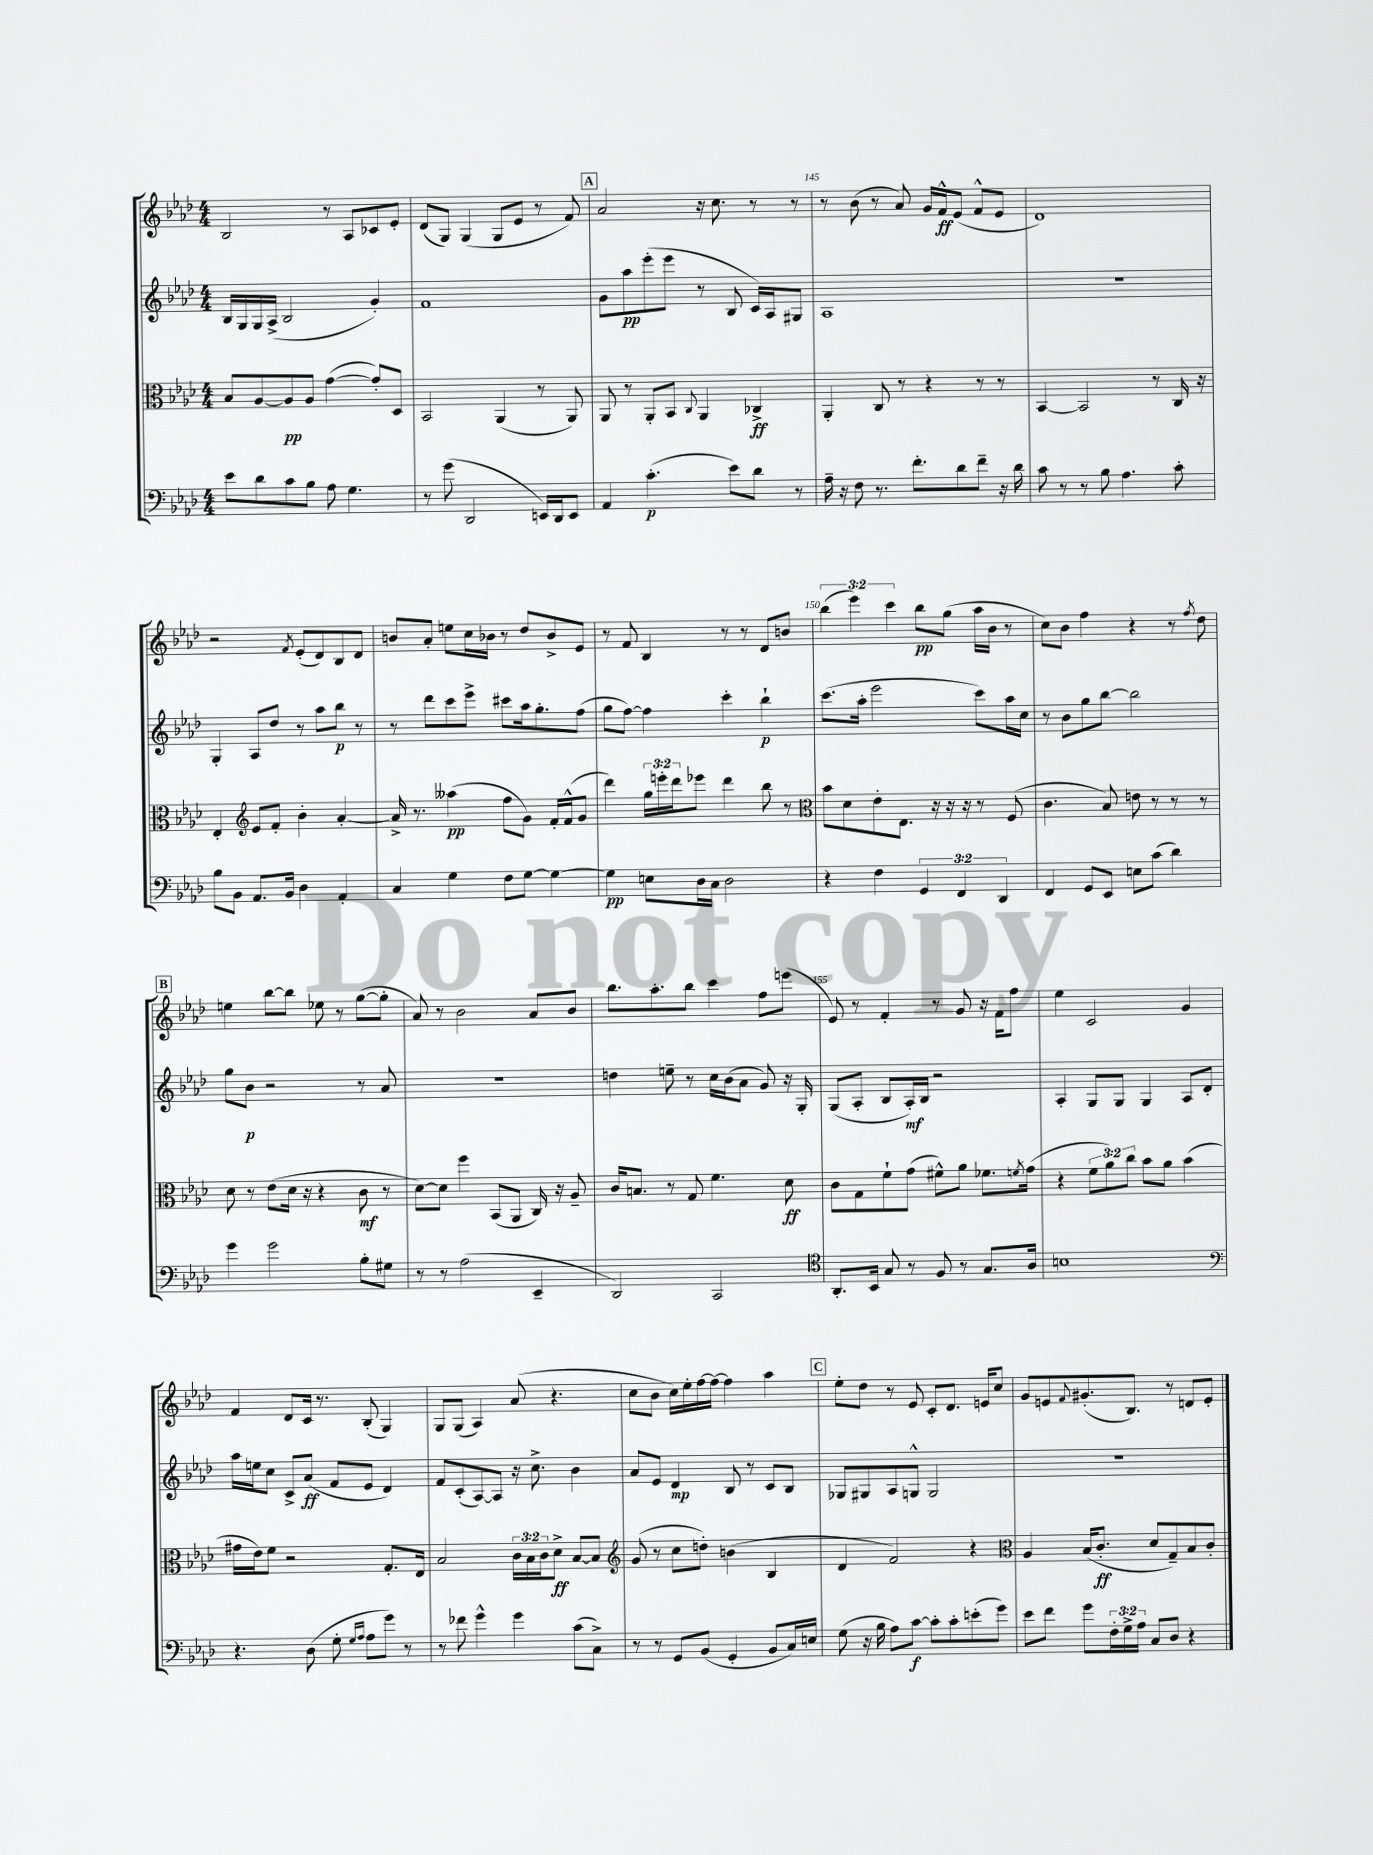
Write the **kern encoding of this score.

**kern	**kern	**kern	**kern
*staff4	*staff3	*staff2	*staff1
*clefF4	*clefC3	*clefG2	*clefG2
*k[b-e-a-d-]	*k[b-e-a-d-]	*k[b-e-a-d-]	*k[b-e-a-d-]
*M4/4	*M4/4	*M4/4	*M4/4
8e-\L	8B-/L	16B-/LL	2B-/
.	.	16G/	.
8d-\	[8A-/	16G/	.
.	.	(16A-^/JJ	.
8c\	8A-/]	2B-/	.
8B-\J	8A-/J	.	.
8A-\	([4g\	.	8r
4.G\	.	.	8A-/L
.	8g'/]L)	4g'/)	8c-/
.	8D-/J	.	8e-'/J
=	=	=	=
8r	2BB-/	1f	(8d-/L
(8g\	.	.	8G/J)
2DD-/	.	.	(4G/
.	(4AA-/	.	8G/L
.	.	.	8e-/J
16EE/LL)	8r	.	8r
16DD-/J	.	.	.
8EE/J	8AA-/)	.	8f/)
=	=	=	=
4AA-/	8AA-/	8g\L	2a-/
.	8r	8aa-\	.
(4.c'\	8AA-'/L	(8eee-'\	.
.	8BB-/J	8eee-\J	.
.	8qqC/	.	.
.	4AA-/	8r	16r
.	.	.	8.cc\
8e-\L)	.	8B-/	.
8d-\J	4C-^/	16c/LL)	8r
.	.	16A-/J	.
8r	.	8G#/J	8r
=	=	=	=
16A-~\	4AA-'/	1A-	8r
16r	.	.	.
8F\	.	.	(8b-\
8.r	8C/	.	8r
.	8r	.	8a-/)
8.f'\L	.	.	.
.	4r	.	16g/LL
.	.	.	16f^^/J
8d-\	.	.	(8e-/J
8f~\J	8r	.	8f^^/L
16r	8r	.	8e-/J
16d-\	.	.	.
=	=	=	=
8c\	[4BB-/	1r	1d-)
8r	.	.	.
8r	2BB-/]	.	.
8B-\	.	.	.
4.A-\	.	.	.
.	8r	.	.
8c'\	16C/	.	.
.	16r	.	.
=	=	=	=
8B-\L	4E-'/	4G'/	2r
8BB-\J	.	.	.
*	*clefG2	*	*
8.AA-/L	8e-/L	8A-/L	.
.	8f'/J	8dd-/J	.
16BB-/Jk	.	.	.
.	.	.	8qf/
4D-\	4b-'\	8r	(8e-'/L
.	.	8aa-\L	8d-/)
4AA-'/	[4a-'/	8bb-\J	8B-/
.	.	8r	8d-/J
=	=	=	=
4C/	16a-^/]	8r	8b/L
.	8.r	.	.
.	.	8ddd-\L	8a-'/J
4G\	(4aa--\	8ccc\	8ee\L
.	.	8eee-^\J	16cc\L
.	.	.	16b-\JJ
8F\L	8ff\L	8ccc#\L	8r
[8G\J	8g\J)	16aa-\k	8dd-/L
.	.	8.gg'\	.
4G\_	16f'/LL	.	8b-^/
.	(16f^^/J	.	.
.	8g/J	(8ff\J	8e-/J
=	=	=	=
4G\]	4ddd-\)	8gg\L	8r
.	.	[8ff\J)	8f/
8E\L	24gg\LL	4ff\]	4B-/
.	24eee'\	.	.
.	24ddd-\J	.	.
16D-\L	8eee-\J	.	.
16C\JJ	.	.	.
2D-\	4ddd-\	4ccc'\	8r
.	.	.	8r
.	8bb-\	4bb-`\	8d-/L
.	8r	.	8b/J
=	=	=	=
*	*clefC3	*	*
4r	8b-\L	(8.ccc\L	(6bb-\
.	8d-\	.	.
.	.	.	6eee-\)
.	.	16aa-'\Jk	.
4F\	8e-'\	2eee-\	.
.	.	.	6ccc\
.	8.E-\J	.	.
6GG/	.	.	8bb-\L
.	16r	.	.
.	16r	.	(8gg\J
6FF/	.	.	.
.	16r	.	.
.	8r	8ccc\L)	16aa-\LL
.	.	.	16b-\JJ
6DD-/	.	.	.
.	(8F/	16aa-\L	8r
.	.	16cc\JJ	.
=	=	=	=
4FF/	4.c\	8r	8cc\L)
.	.	8b-\L	8b-\J
8GG/L	.	8gg\	4ff\
8EE-/J	8B-/)	[8bb-\J	.
8E\L	8e\	2bb-\]	4r
(8c\J	8r	.	.
4d-\)	8r	.	8r
.	.	.	8qff/
.	8r	.	8dd-\
=	=	=	=
4g\	8d-\	8gg\L	4ee\
.	8r	8b-\J	.
2g\	(8e-\L	2r	[8bb-\L
.	16d-\Jk	.	8bb-\]J
.	16r	.	.
.	4r	.	8ee-\
.	.	.	8r
8B-'\L	8c\	8r	([8gg\L
8G#\J	8r	8a-/	8gg'\]J
=	=	=	=
8r	[8d-\L)	1r	8a-/)
8r	8d-\]J	.	8r
(2A-\	4ff\	.	2b-\
.	(8BB-/L	.	.
.	8AA-/J	.	.
4EE-~/	16C/)	.	8a-/L
.	16r	.	.
.	8A-~/	.	8b-/J
=	=	=	=
2DD-/)	16c/LK	4dd\	8.bb-\L
.	8.B/J	.	.
.	.	.	8.aa-'\
.	8r	8ee~\	.
.	8G/	8r	8bb-\J
2CC/	4.f\	16cc\LL	4ccc\
.	.	(16b-\J	.
.	.	8a-\J	.
.	.	8g/)	8ff\L
.	8d-\	16r	(8eee\J
.	.	16G'/	.
=	=	=	=
*clefC4	*	*	*
8.AA-'/L	8c\L	(8G/L	8e-/)
.	8G\	8A-'/J	8r
16BB-/Jk	.	.	.
8G/	8f`\	8B-/L	4f'/
8r	(8g\J	16A-'/L)	.
.	.	16B-/JJ	.
8F/	8f#^^\L)	2r	8r
8r	8a-\J	.	8g/
8.G/L	8.f-\L	.	16r
.	.	.	16f\LK
.	.	.	8ff\J
.	8qf/	.	.
16A-/Jk	(16g\Jk	.	.
=	=	=	=
1B	4r	4A-'/	4ee-\
.	12f\L	8G/L	2c/
.	12a-\)	.	.
.	.	8G/J	.
.	12cc\J	.	.
.	8b-\L	4G/	.
.	8a-\J	.	.
.	(4b-\	8A-/L	4g/
.	.	8d-'/J	.
=	=	=	=
*clefF4	*	*	*
4.r	16g#\LL	16aa-\LL	4f/
.	16e-\J)	16ee\J	.
.	8f\J	8cc\J	.
.	2r	8c^/L	8d-/L
(8D-\	.	(8a-/J	16c/Jk
.	.	.	8.r
8G'\	.	8f/L	.
16qqG/LL	.	.	.
16qqA-/JJ	.	.	.
8A-\L	.	8e-/J	(8B-'/
8g\J)	8.G'/L	4d-/)	4G/)
8r	.	.	.
.	16E-/Jk	.	.
=	=	=	=
8r	2B-/	8f/L	8G/L
8f-\	.	(8c'/	(8G/J
4g^^\	.	[8A-/)	4A-/)
.	.	8A-/]J	.
4g\	24c\LL	16r	(8a-/
.	24B-\	.	.
.	.	8.cc^\	.
.	24c\J	.	.
.	8d-^\J	.	4.r
(8c\L	[8B-/L	4b-\	.
8C^\J)	8B-/]J	.	.
=	=	=	=
*	*clefG2	*	*
8r	(8g/	8a-/L	8cc\L
8r	8r	8e-/J	8b-\J
8GG/L	8cc\L	4d-/	16cc\LL)
.	.	.	16ee-'\
(8BB-/J	8dd'\J)	.	[16ff\
.	.	.	16ff\_JJ
4GG'/	(4b\	8B-/	4ff\]
.	.	8r	.
8BB-/L	4B-/	8c/L	4aa-\
16C/L)	.	8B-/J	.
16E/JJ	.	.	.
=	=	=	=
(8G\	4d-/	8G-/L	8ee-'\L
16r	.	8G#/	8dd-\J
16B-\	.	.	.
8A-\L)	2f/)	8A-/	8r
[8c\J	.	8G^^/J	8e-/
8c'\]L	.	2G/	8c'/L
8c'\	.	.	8.d-/J
(8e'\	4r	.	.
.	.	.	16e/LK
8g\J)	.	.	8cc/J
=	=	=	=
*	*clefC3	*	*
8e-\L	4A-/	1r	8g/L
8f\J	.	.	8e/
.	.	.	8qqf/
8g\L	(16B-/LK	.	(8.g#'/
.	8.c'/J	.	.
24F'\L	.	.	.
24G^\	.	.	.
.	.	.	8.B-/J)
24A-\JJ	.	.	.
8C/L	8d-/L	.	.
8D-/J	8G~/)	.	8r
4r	8B-/	.	8d/L
.	8c'/J	.	8e'/J
==	==	==	==
*-	*-	*-	*-
